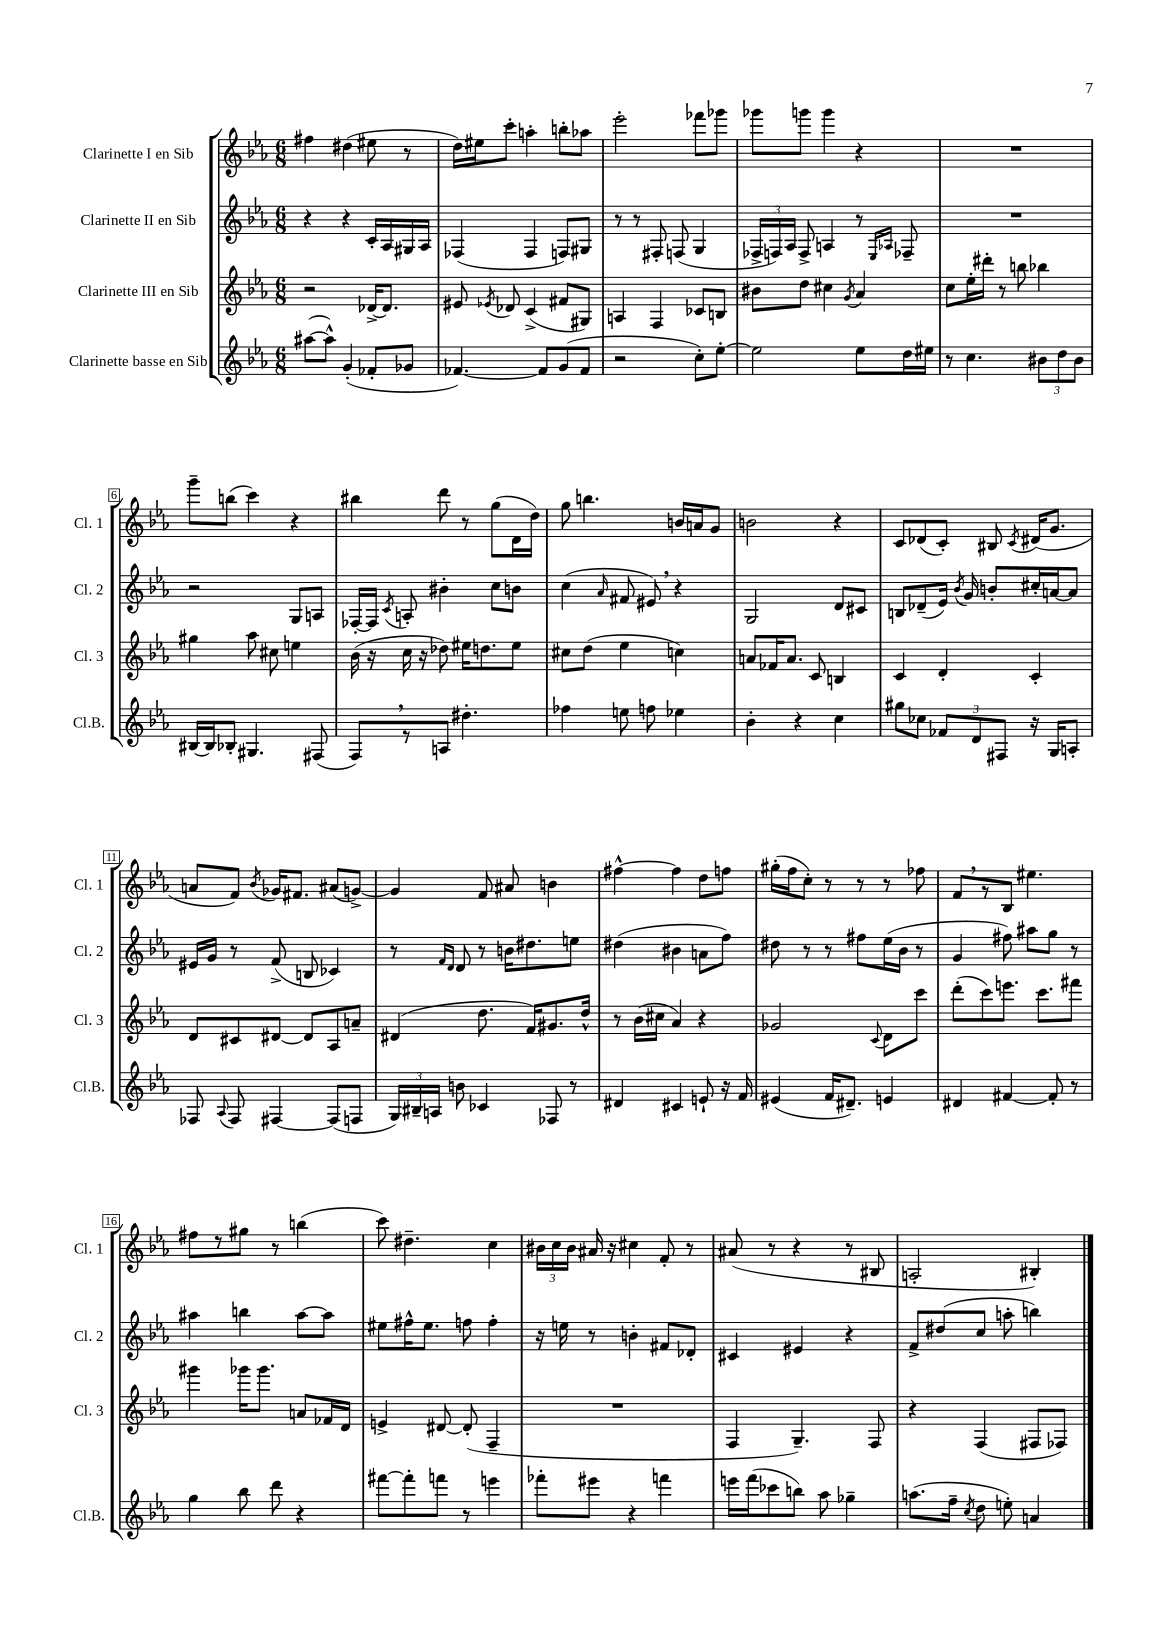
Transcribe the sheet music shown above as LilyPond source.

<<
\new StaffGroup <<
\new Staff = "s0" \with { instrumentName = "Clarinette I en Sib" shortInstrumentName = "Cl. 1" } {
    \clef treble \key ees \major \numericTimeSignature \time 6/8
    \autoBeamOff fis''4 dis''4( eis''8 r8 |
    d''16[) eis''16 c'''8]-. a''4-. b''8[-. aes''8] |
    ees'''2-. fes'''8[ ges'''8] |
    ges'''8[ g'''8] g'''4 r4 |
    R2. |
    g'''8[-- b''8]( c'''4) r4 |
    bis''4 d'''8 r8 g''8[( d'16 d''16]) |
    g''8 b''4. b'16[ a'16 g'8] |
    b'2 r4 |
    c'8[ des'8( c'8]-.) bis8 \acciaccatura { c'8 } dis'16[( g'8.] |
    a'8[ f'8]) \acciaccatura { bes'8 } ges'16[ fis'8.] ais'8[( g'8]~->) |
    g'4 f'8 ais'8 b'4 |
    fis''4~-^ fis''4 d''8[ f''8] |
    gis''16[-.( f''16 c''8]-.) r8 r8 r8 fes''8 |
    f'8[ \breathe r8 bes8] eis''4. |
    fis''8[ r8 gis''8] r8 b''4( |
    c'''8) dis''4.-- c''4 |
    \tuplet 3/2 { bis'16[ c''16 bis'16] } ais'16 r16 cis''4 f'8-. r8 |
    ais'8( r8 r4 r8 bis8 |
    a2-. bis4-.) \bar "|." |
}
\new Staff = "s1" \with { instrumentName = "Clarinette II en Sib" shortInstrumentName = "Cl. 2" } {
    \clef treble \key ees \major \numericTimeSignature \time 6/8
    \autoBeamOff r4 r4 c'16[-. aes16 gis16 aes16] |
    fes4( fes4 f8[) gis8] |
    r8 r8 fis8-. f8( g4 |
    \tuplet 3/2 { fes16[-> f16) aes16] } f8-> a4 r8 \grace { ees16[ aes16] } fes8-- |
    R2. |
    r2 g8[ a8] |
    fes16[~-. fes16] \acciaccatura { c'8 } a8-. bis'4-. c''8[ b'8] |
    c''4( \grace { aes'16 } fis'8 eis'8) \breathe r4 |
    g2 d'8[ cis'8] |
    b8[ des'8--( ees'16]) \acciaccatura { bes'8 } g'16 b'8[-. cis''16-. a'16~ a'8] |
    eis'16[ g'16] r8 f'8->( b8 ces'4) |
    r8 \grace { f'16[ d'16] } d'8 r8 b'16[ dis''8. e''8] |
    dis''4( bis'4 a'8[ f''8]) |
    dis''8 r8 r8 fis''8[ ees''16( bes'16] r8 |
    g'4 fis''8) ais''8[ g''8] r8 |
    ais''4 b''4 ais''8[~ ais''8] |
    eis''8[ fis''16-^ eis''8.] f''8 f''4-. |
    r16 e''16 r8 b'4-. fis'8[ des'8]-. |
    cis'4 eis'4 r4 |
    f'8[-> dis''8( c''8] a''8-. b''4) \bar "|." |
}
\new Staff = "s2" \with { instrumentName = "Clarinette III en Sib" shortInstrumentName = "Cl. 3" } {
    \clef treble \key ees \major \numericTimeSignature \time 6/8
    \autoBeamOff r2 des'16[~-> des'8.] |
    eis'8 \acciaccatura { ees'8 } des'8 c'4->( fis'8[ gis8]) |
    a4 f4 ces'8[ b8] |
    bis'8[ d''8] cis''4 \acciaccatura { g'8 } aes'4 |
    c''8[ ees''16-. dis'''16]-. r8 b''8 bes''4 |
    gis''4 aes''8 cis''8 e''4 |
    bes'16( r16 c''16 r16 des''8) eis''16[ d''8. eis''8] |
    cis''8[ d''8]( ees''4 c''4) |
    a'8[ fes'16 a'8.] c'8 b4 |
    c'4 d'4-. c'4-. |
    d'8[ cis'8 dis'8]~ dis'8[ aes8 a'8]-- |
    dis'4( d''8. f'16[) gis'8. d''16]-^ |
    r8 bes'16[( cis''16] aes'4) r4 |
    ges'2 \appoggiatura { c'8 } d'8[ c'''8] |
    d'''8[-.( c'''8) e'''8.] c'''8.[ fis'''8] |
    gis'''4 ges'''16[ ges'''8.] a'8[ fes'16 d'16] |
    e'4-> dis'8~ dis'8-.( f4-- |
    R2. |
    f4 g4.--) f8 |
    r4 f4( fis8[ fes8]) \bar "|." |
}
\new Staff = "s3" \with { instrumentName = "Clarinette basse en Sib" shortInstrumentName = "Cl.B." } {
    \clef treble \key ees \major \numericTimeSignature \time 6/8
    \autoBeamOff ais''8[~( ais''8]-^) g'4-.( fes'8[-. ges'8] |
    fes'4.~) fes'8[ g'8( fes'8] |
    r2 c''8[-.) ees''8]~-. |
    ees''2 ees''8[ d''16 eis''16] |
    r8 c''4. \tuplet 3/2 { bis'8[ d''8 bis'8] } |
    bis16[~ bis16 bes8]-. gis4. fis8( |
    f8[) \breathe r8 a8] dis''4.-. |
    fes''4 e''8 f''8 ees''4 |
    bes'4-. r4 c''4 |
    gis''8[ ces''8] \tuplet 3/2 { fes'8[ d'8 fis8] } r16 g16[ a8]-. |
    fes8 \appoggiatura { aes8 } fes8 fis4~ fis8[( f8] |
    \tuplet 3/2 { g16[) bis16-- a16] } b'8 ces'4 fes8 r8 |
    dis'4 cis'4 e'8-! r16 f'16 |
    eis'4( f'16[ dis'8.]--) e'4 |
    dis'4 fis'4~ fis'8-. r8 |
    g''4 bes''8 d'''8 r4 |
    fis'''8[~ fis'''8-. f'''8] r8 e'''4 |
    fes'''8[-. eis'''8] r4 f'''4 |
    e'''16[ f'''16( ces'''8 b''8]) aes''8 ges''4-- |
    a''8.[( f''16]-- \acciaccatura { c''8 } d''8 e''8-.) a'4 \bar "|." |
}
>>
>>
\layout { \context { \Score \override BarNumber.stencil = #(make-stencil-boxer 0.1 0.3 ly:text-interface::print) } }
